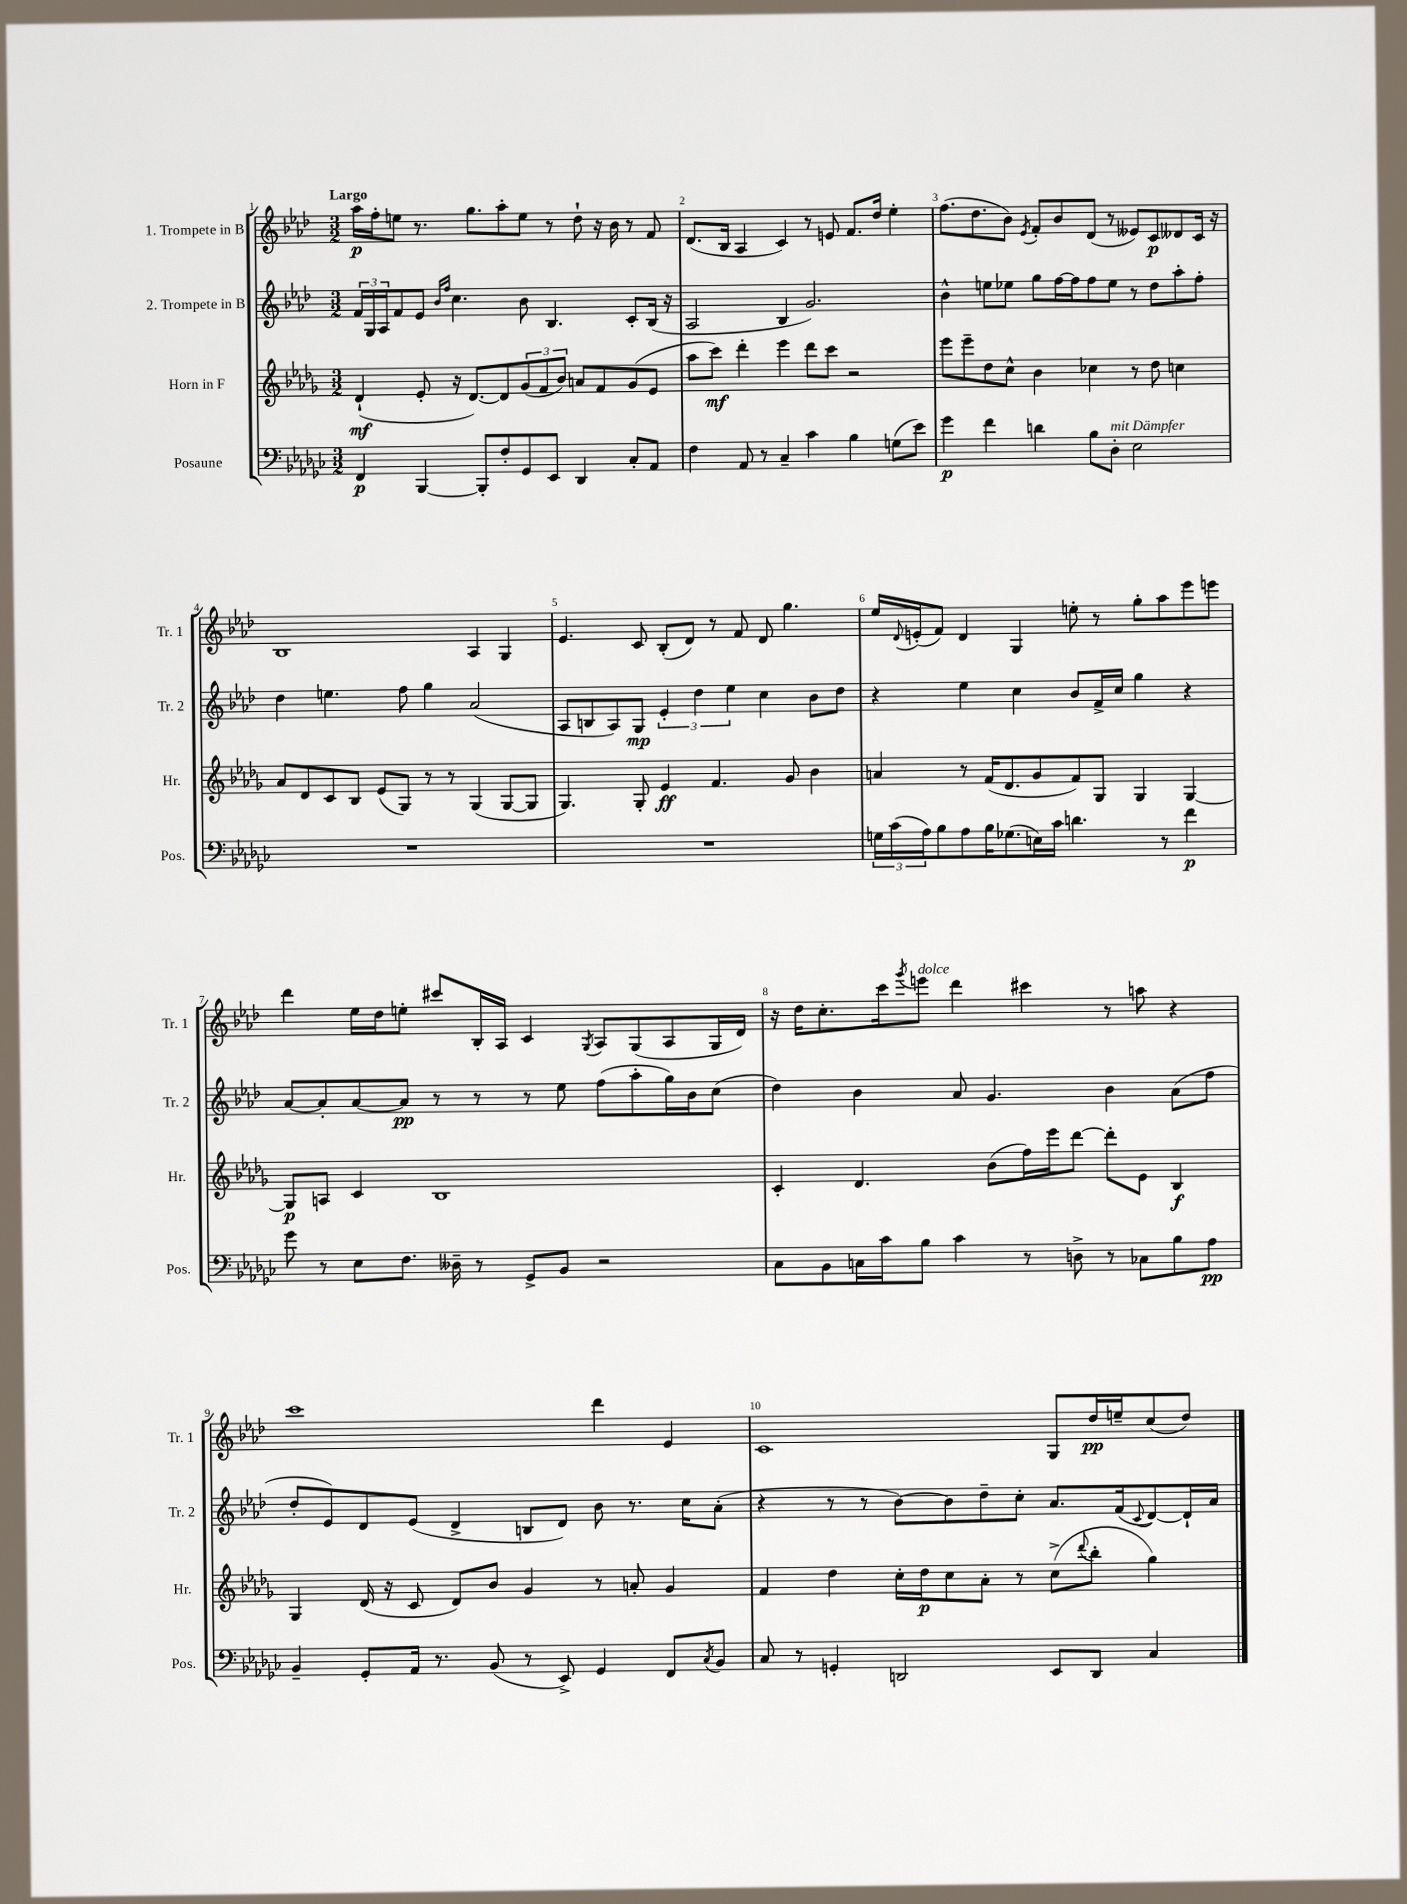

**kern	**dynam	**kern	**dynam	**kern	**dynam	**kern	**dynam
*part4	*part4	*part3	*part3	*part2	*part2	*part1	*part1
*staff4	*staff4	*staff3	*staff3	*staff2	*staff2	*staff1	*staff1
*I"Posaune	*	*I"Horn in F	*	*I"2. Trompete in B	*	*I"1. Trompete in B	*
*I'Pos.	*	*I'Hr.	*	*I'Tr. 2	*	*I'Tr. 1	*
*clefF4	*	*clefG2	*	*clefG2	*	*clefG2	*
*k[b-e-a-d-g-c-]	*	*k[b-e-a-d-g-]	*	*k[b-e-a-d-]	*	*k[b-e-a-d-]	*
*M3/2	*	*M3/2	*	*M3/2	*	*M3/2	*
=1	=1	=1	=1	=1	=1	=1	=1
!	!	!	!	!	!	!LO:TX:a:B:t=Largo	!
4FF/	p	(4d-`/	mf	24f/LL	.	16aa-\LL	p
.	.	.	.	24G/	.	.	.
.	.	.	.	.	.	16ff'\J	.
.	.	.	.	24A-/J	.	.	.
.	.	.	.	8f/	.	8een\J	.
[4BBB-/	.	8e-'/	.	8e-/J	.	8.r	.
.	.	.	.	16qqb-/LL	.	.	.
.	.	.	.	16qqff/JJ	.	.	.
.	.	16r	.	4.cc\	.	.	.
.	.	[8.d-/L)	.	.	.	8.gg\L	.
8BBB-'/L]	.	.	.	.	.	.	.
8F'/	.	8d-/]	.	.	.	8aa-'\	.
8GG-/	.	(12g-/	.	8b-\	.	8ee\J	.
.	.	12f/	.	.	.	.	.
8EE-/J	.	.	.	4.B-/	.	8r	.
.	.	12b-/J)	.	.	.	.	.
4DD-/	.	8an/L	.	.	.	8dd-`\	.
.	.	8f/	.	.	.	16r	.
.	.	.	.	.	.	16b-\	.
8C-'/L	.	(8g-/	.	8c'/L	.	8r	.
8AA-/J	.	8e-/J	.	(16B-/Jk	.	8f/	.
.	.	.	.	16r	.	.	.
=2	=2	=2	=2	=2	=2	=2	=2
4F\	.	8aa-\L	.	2A-/	.	(8.d-/L	.
.	.	8ccc\J)	mf	.	.	.	.
.	.	.	.	.	.	16B-/Jk	.
8AA-/	.	4ddd-'\	.	.	.	4A-/	.
8r	.	.	.	.	.	.	.
4C-~/	.	4eee-\	.	4B-/	.	4c/)	.
4c-\	.	8ddd-\L	.	2.g/)	.	8r	.
.	.	8ccc\J	.	.	.	8en/	.
4B-\	.	2r	.	.	.	8.f/L	.
.	.	.	.	.	.	16dd-/Jk	.
(8Gn\L	.	.	.	.	.	4ee-'\	.
8e-\J)	.	.	.	.	.	.	.
=3	=3	=3	=3	=3	=3	=3	=3
4g-\	p	8eee-\L	.	4b-^^\	.	(8.ff\L	.
.	.	8eee-~\	.	.	.	.	.
.	.	.	.	.	.	8.dd-\	.
4f\	.	8dd-\	.	8een\L	.	.	.
.	.	8cc^^\J	.	8ee-X\J	.	8b-\J)	.
.	.	.	.	.	.	8qe-/	.
4dn\	.	4b-\	.	8gg\L	.	8f'/L	.
.	.	.	.	[16ff\L	.	8b-/	.
.	.	.	.	16ff\J]	.	.	.
8B-\L	.	4cc-X\	.	8ff\	.	(8d-/J	.
!LO:TX:a:i:t=mit Dämpfer	!	!	!	!	!	!	!
8D-'\J	.	.	.	8ee-\J	.	8r	.
2E-\	.	8r	.	8r	.	8e--X/L)	.
.	.	8dd-\	.	8dd-\L	.	8c/	p
.	.	4ccn\	.	8aa-'\	.	8d--X/	.
.	.	.	.	8ff'\J	.	16c/Jk	.
.	.	.	.	.	.	16r	.
!!LO:LB:g=z
=4	=4	=4	=4	=4	=4	=4	=4
1.r	.	8a-/L	.	4dd-\	.	1B-	.
.	.	8d-/	.	.	.	.	.
.	.	8c/	.	4.een\	.	.	.
.	.	8B-/J	.	.	.	.	.
.	.	(8e-/L	.	.	.	.	.
.	.	8G-/J)	.	8ff\	.	.	.
.	.	8r	.	4gg\	.	.	.
.	.	8r	.	.	.	.	.
.	.	(4G-/	.	(2a-/	.	4A-/	.
.	.	[8G-/L	.	.	.	4G/	.
.	.	8G-/J]	.	.	.	.	.
=5	=5	=5	=5	=5	=5	=5	=5
1.r	.	4.G-/)	.	8A-/L	.	4.e-/	.
.	.	.	.	8Bn/	.	.	.
.	.	.	.	8A-/)	.	.	.
.	.	8G-'/	.	8G/J	mp	8c/	.
.	.	4e-/	ff	6e-'/	.	(8B-'/L	.
.	.	.	.	.	.	8d-/J)	.
.	.	.	.	6dd-\	.	.	.
.	.	4.f/	.	.	.	8r	.
.	.	.	.	6ee-\	.	.	.
.	.	.	.	.	.	8f/	.
.	.	.	.	4cc\	.	8d-/	.
.	.	8g-/	.	.	.	4.gg\	.
.	.	4b-\	.	8b-\L	.	.	.
.	.	.	.	8dd-\J	.	.	.
=6	=6	=6	=6	=6	=6	=6	=6
24Gn\LL	.	4an/	.	4r	.	16ee-/LL	.
(24c-\	.	.	.	.	.	.	.
.	.	.	.	.	.	8qqd-/	.
.	.	.	.	.	.	(16en'/J	.
24A-\J)	.	.	.	.	.	.	.
8B-\	.	.	.	.	.	8f/J)	.
8A-\	.	8r	.	4ee-\	.	4d-/	.
16B-\K	.	(16f/KL	.	.	.	.	.
(8.G-X\	.	8.d-/	.	.	.	.	.
.	.	.	.	4cc\	.	4G/	.
16En\L)	.	8g-/	.	.	.	.	.
16c-\JJ	.	.	.	.	.	.	.
4.dn\	.	8f/)	.	8b-/L	.	8een'\	.
.	.	8G-/J	.	16f^/L	.	8r	.
.	.	.	.	16cc/JJ	.	.	.
.	.	4G-/	.	4gg\	.	8gg'\L	.
8r	.	.	.	.	.	8aa-\	.
4f\	p	[4G-/	.	4r	.	8eee-\	.
.	.	.	.	.	.	8eeen\J	.
!!LO:LB:g=z
=7	=7	=7	=7	=7	=7	=7	=7
8g-\	.	8G-/L]	p	[8a-/L	.	4ddd-\	.
8r	.	8An/J	.	8a-'/]	.	.	.
8E-\L	.	4c/	.	[8a-/	.	16ee-\LL	.
.	.	.	.	.	.	16dd-\J	.
8.F\J	.	.	.	8a-/J]	pp	8een'\J	.
.	.	1B-	.	8r	.	8ccc#X/L	.
16D--X~\	.	.	.	.	.	.	.
8r	.	.	.	8r	.	16B-'/L	.
.	.	.	.	.	.	16A-/JJ	.
8GG-^/L	.	.	.	8r	.	4c/	.
8BB-/J	.	.	.	8ee-\	.	.	.
.	.	.	.	.	.	8qG/	.
2r	.	.	.	(8ff\L	.	8A-/L	.
.	.	.	.	8aa-'\	.	(8G/	.
.	.	.	.	16gg\L)	.	8A-/	.
.	.	.	.	16b-\J	.	.	.
.	.	.	.	(8cc\J	.	16G/L	.
.	.	.	.	.	.	16d-/JJ)	.
=8	=8	=8	=8	=8	=8	=8	=8
8C-\L	.	4c'/	.	4dd-\)	.	16r	.
.	.	.	.	.	.	16dd-\KL	.
8BB-\	.	.	.	.	.	8.cc'\	.
16Cn\L	.	4.d-/	.	4b-\	.	.	.
16c-\J	.	.	.	.	.	16ccc\k	.
.	.	.	.	.	.	8qggg/	.
!	!	!	!	!	!	!LO:TX:a:i:t=dolce	!
8B-\J	.	.	.	.	.	8eeen\J	.
4c-\	.	.	.	8a-/	.	4ddd-\	.
.	.	(8b-\L	.	4.g/	.	.	.
8r	.	16ff\L)	.	.	.	4ccc#X\	.
.	.	16eee-\J	.	.	.	.	.
8Dn^\	.	[8ddd-\J	.	.	.	.	.
8r	.	8ddd-'\L]	.	4b-\	.	8r	.
8C-X\L	.	8e-\J	.	.	.	8aan\	.
8B-\	.	4B-/	f	(8a-\L	.	4r	.
8A-\J	pp	.	.	8ff\J	.	.	.
!!LO:LB:g=z
=9	=9	=9	=9	=9	=9	=9	=9
4BB-~/	.	4G-/	.	8dd-'/L	.	1ccc	.
.	.	.	.	8e-/)	.	.	.
8GG-'/L	.	(16d-/	.	8d-/	.	.	.
.	.	16r	.	.	.	.	.
16AA-/Jk	.	8c/	.	(8e-/J	.	.	.
8.r	.	.	.	.	.	.	.
.	.	8d-/L)	.	4d-^/	.	.	.
(8BB-/	.	8b-/J	.	.	.	.	.
8r	.	4g-/	.	8Bn/L	.	.	.
8EE-^/)	.	.	.	8d-/J)	.	.	.
4GG-/	.	8r	.	8b-\	.	4ddd-\	.
.	.	8an'/	.	8.r	.	.	.
8FF/L	.	4g-/	.	.	.	4e-/	.
.	.	.	.	16cc\KL	.	.	.
8qC-/	.	.	.	.	.	.	.
8BB-/J	.	.	.	(8a-'\J	.	.	.
=10	=10	=10	=10	=10	=10	=10	=10
8C-/	.	4f/	.	4r	.	1c	.
8r	.	.	.	.	.	.	.
4GGn'/	.	4dd-\	.	8r	.	.	.
.	.	.	.	8r	.	.	.
2DDn/	.	16cc'\LL	.	[8b-\L)	.	.	.
.	.	16dd-\J	p	.	.	.	.
.	.	8cc\	.	8b-\]	.	.	.
.	.	8a-'\J	.	8dd-~\	.	.	.
.	.	8r	.	8cc'\J	.	.	.
8EE-/L	.	(8cc^\L	.	8.a-/L	.	8G/L	.
.	.	8qqddd-/	.	.	.	.	.
8DD/J	.	8bb-'\J	.	.	.	16dd-/L	pp
.	.	.	.	(16f/k	.	16een~/J	.
.	.	.	.	8qqc/	.	.	.
4C-/	.	4gg-\)	.	[8d-/)	.	(8cc/	.
.	.	.	.	16d-`/L]	.	8dd-/J)	.
.	.	.	.	16a-/JJ	.	.	.
==	==	==	==	==	==	==	==
*-	*-	*-	*-	*-	*-	*-	*-
